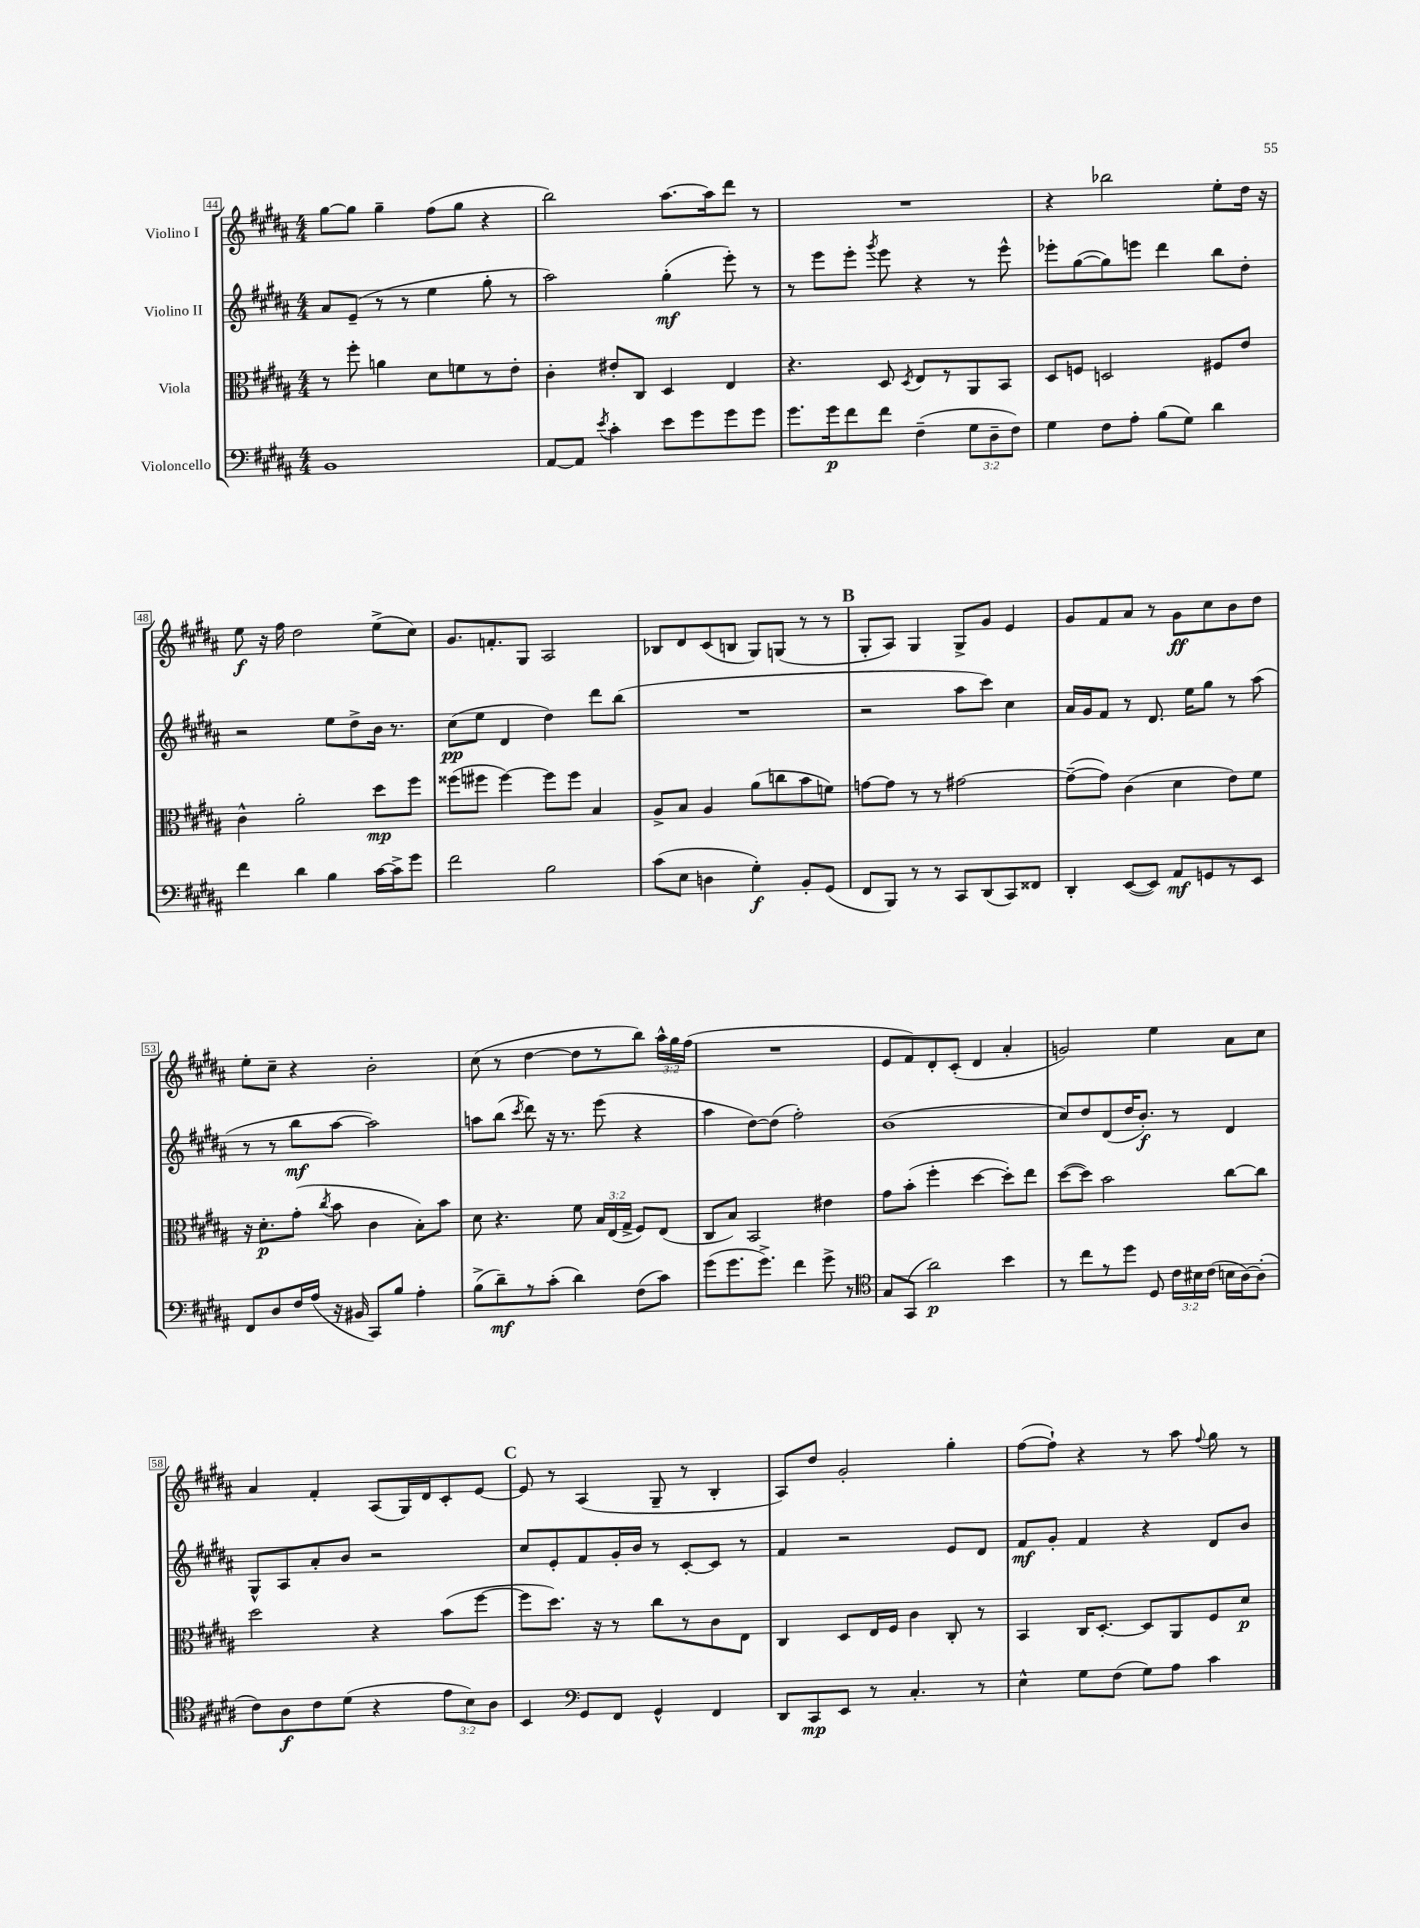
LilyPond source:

<<
\new StaffGroup <<
\new Staff = "s0" \with { instrumentName = "Violino I" } {
    \clef treble \key b \major \numericTimeSignature \time 4/4 \override Staff.TupletNumber.text = #tuplet-number::calc-fraction-text
    \autoBeamOff gis''8[~ gis''8] gis''4-- fis''8[( gis''8] r4 |
    b''2) ais''8.[~ ais''16 dis'''8] r8 |
    R1 |
    r4 bes''2 e''8[-. dis''16] r16 |
    e''8\f r16 fis''16 dis''2 e''8[->( cis''8]) |
    gis'8.[ f'8.-. gis8] ais2 |
    bes8[ dis'8 cis'8( b8] gis8[) g8]( r8 r8 |
    \mark \markup { \bold "B" } gis8[-. ais8]) gis4 gis8[-> gis'8] e'4 |
    gis'8[ fis'8 ais'8] r8 gis'8[\ff cis''8 b'8 dis''8] |
    e''8[-. cis''8]-- r4 b'2-. |
    cis''8( r8 dis''4~ dis''8[ r8 b''8]) \tuplet 3/2 { ais''16[-^ gis''16 fis''16]( } |
    R1 |
    e'8[ fis'8) dis'8-. cis'8]-.( dis'4 ais'4-. |
    g'2) e''4 ais'8[ cis''8] |
    ais'4 fis'4-. ais8[( gis16) dis'16 cis'8-. e'8]~ |
    \mark \markup { \bold "C" } e'8 r8 ais4( gis8-- r8 b4-. |
    ais8[) dis''8] gis'2-. gis''4-. |
    fis''8[~( fis''8]-!) r4 r8 ais''8 \appoggiatura { fis''8 } gis''8 r8 \bar "|." |
}
\new Staff = "s1" \with { instrumentName = "Violino II" } {
    \clef treble \key b \major \numericTimeSignature \time 4/4
    \autoBeamOff ais'8[ e'8]--( r8 r8 e''4 gis''8-. r8 |
    ais''2) gis''4-.\mf( e'''8-.) r8 |
    r8 e'''8[ e'''8]-. \acciaccatura { gis'''8 } e'''8 r4 r8 e'''8-^ |
    ees'''8[-. gis''8~( gis''8) e'''8] dis'''4 b''8[ dis''8]-. |
    r2 e''8[ dis''8-> b'16] r8. |
    cis''8[\pp( e''8] dis'4 dis''4) dis'''8[ b''8]( |
    R1 |
    \mark \markup { \bold "B" } r2 ais''8[ cis'''8]) cis''4 |
    ais'16[ gis'16 fis'8] r8 dis'8. e''16[ gis''8] r8 ais''8( |
    r8 r8 b''8[\mf ais''8]~ ais''2) |
    a''8[ b''8]( \acciaccatura { cis'''8 } dis'''8) r16 r8. e'''8( r4 |
    ais''4 dis''8[~) dis''8]( fis''2-.) |
    b'1( |
    cis''8[) dis''8 dis'8( dis''16 b'8.]-.\f) r8 dis'4 |
    gis8[-^ ais8 ais'8-. b'8] r2 |
    \mark \markup { \bold "C" } cis''8[ e'8-. fis'8 gis'16-. b'16] r8 cis'8[~-. cis'8] r8 |
    fis'4 r2 e'8[ dis'8] |
    fis'8[\mf gis'8]-. fis'4 r4 dis'8[ b'8] \bar "|." |
}
\new Staff = "s2" \with { instrumentName = "Viola" } {
    \clef alto \key b \major \numericTimeSignature \time 4/4 \override Staff.TupletNumber.text = #tuplet-number::calc-fraction-text
    \autoBeamOff r8 fis''8-. a'4 dis'8[ f'8 r8 e'8]-. |
    cis'4-. eis'8[-. cis8] dis4 e4 |
    r4. dis8 \acciaccatura { dis8 } e8[ r8 ais,8 b,8] |
    dis8[ f8] d2 fis8[ e'8] |
    cis'4-^ ais'2-. dis''8[\mp fis''8] |
    fisis''8[( fis''8] fis''4~) fis''8[ fis''8] b4 |
    ais8[-> b8] ais4 ais'8[( c''8 b'8 f'8]) |
    \mark \markup { \bold "B" } g'8[~ g'8] r8 r8 gis'2~ |
    gis'8[~--( gis'8]) cis'4( dis'4 e'8[) fis'8] |
    r16 dis'8.[-.\p gis'8]-.( \acciaccatura { cis''8 } b'8 cis'4 b8[-.) b'8] |
    dis'8 r4. fis'8 \tuplet 3/2 { b16[ e16( gis16]-> } fis8[) e8]( |
    cis8[ b8]) b,2 eis'4 |
    gis'8[ b'8]-.( fis''4-. dis''4~ dis''8[-.) e''8] |
    dis''8[~( dis''8]) b'2 cis''8[~ cis''8] |
    dis''2 r4 b'8[( fis''8]~ |
    \mark \markup { \bold "C" } fis''8[ dis''8.]) r16 r8 cis''8[ r8 cis'8 e8] |
    cis4 dis8[ e16 fis16] cis'4 cis8-. r8 |
    b,4 cis16[ dis8.]~-. dis8[ ais,8 fis8 dis'8]\p \bar "|." |
}
\new Staff = "s3" \with { instrumentName = "Violoncello" } {
    \clef bass \key b \major \numericTimeSignature \time 4/4 \override Staff.TupletNumber.text = #tuplet-number::calc-fraction-text
    \autoBeamOff b,1 |
    ais,8[~ ais,8] \acciaccatura { e'8 } cis'4-. e'8[ gis'8 gis'8 gis'8] |
    gis'8.[ gis'16\p fis'8 fis'8] fis4--( \tuplet 3/2 { gis8[ dis8-- fis8]) } |
    gis4 fis8[ ais8]-. b8[( gis8]) dis'4 |
    fis'4 dis'4 b4 cis'16[~ cis'16-> gis'8] |
    fis'2 b2 |
    cis'8[( e8] d4 gis4-.\f) b,8[-. gis,8]( |
    \mark \markup { \bold "B" } fis,8[ b,,8]) r8 r8 cis,8[ dis,8( cis,8) fisis,8] |
    dis,4-. e,8[~( e,8]) ais,8[\mf g,8 r8 e,8] |
    fis,8[ dis8 fis16 ais16]( r16 bis,16 cis,8[) b8] ais4-. |
    b8[->( dis'8--\mf) r8 cis'8]-.( dis'4) fis8[( cis'8]) |
    gis'8[( gis'8. gis'8.]->) fis'4 gis'8-> r8 |
    \clef tenor gis8[ gis,8]( ais'2\p) b'4 |
    r8 cis''8[ r8 dis''8] dis8 \tuplet 3/2 { cis'16[ bis16 cis'16]( } b16[ ais16~) ais8]-.( |
    cis'8[) ais8\f cis'8 dis'8]( r4 \tuplet 3/2 { e'8[ b8) ais8] } |
    \mark \markup { \bold "C" } b,4 \clef bass gis,8[ fis,8] gis,4-^ fis,4 |
    dis,8[ cis,8\mp e,8] r8 cis4.-. r8 |
    e4-^ gis8[ fis8]( gis8[) ais8] cis'4 \bar "|." |
}
>>
>>
\layout { \context { \Score currentBarNumber = #44 \override BarNumber.stencil = #(make-stencil-boxer 0.1 0.3 ly:text-interface::print) } }
